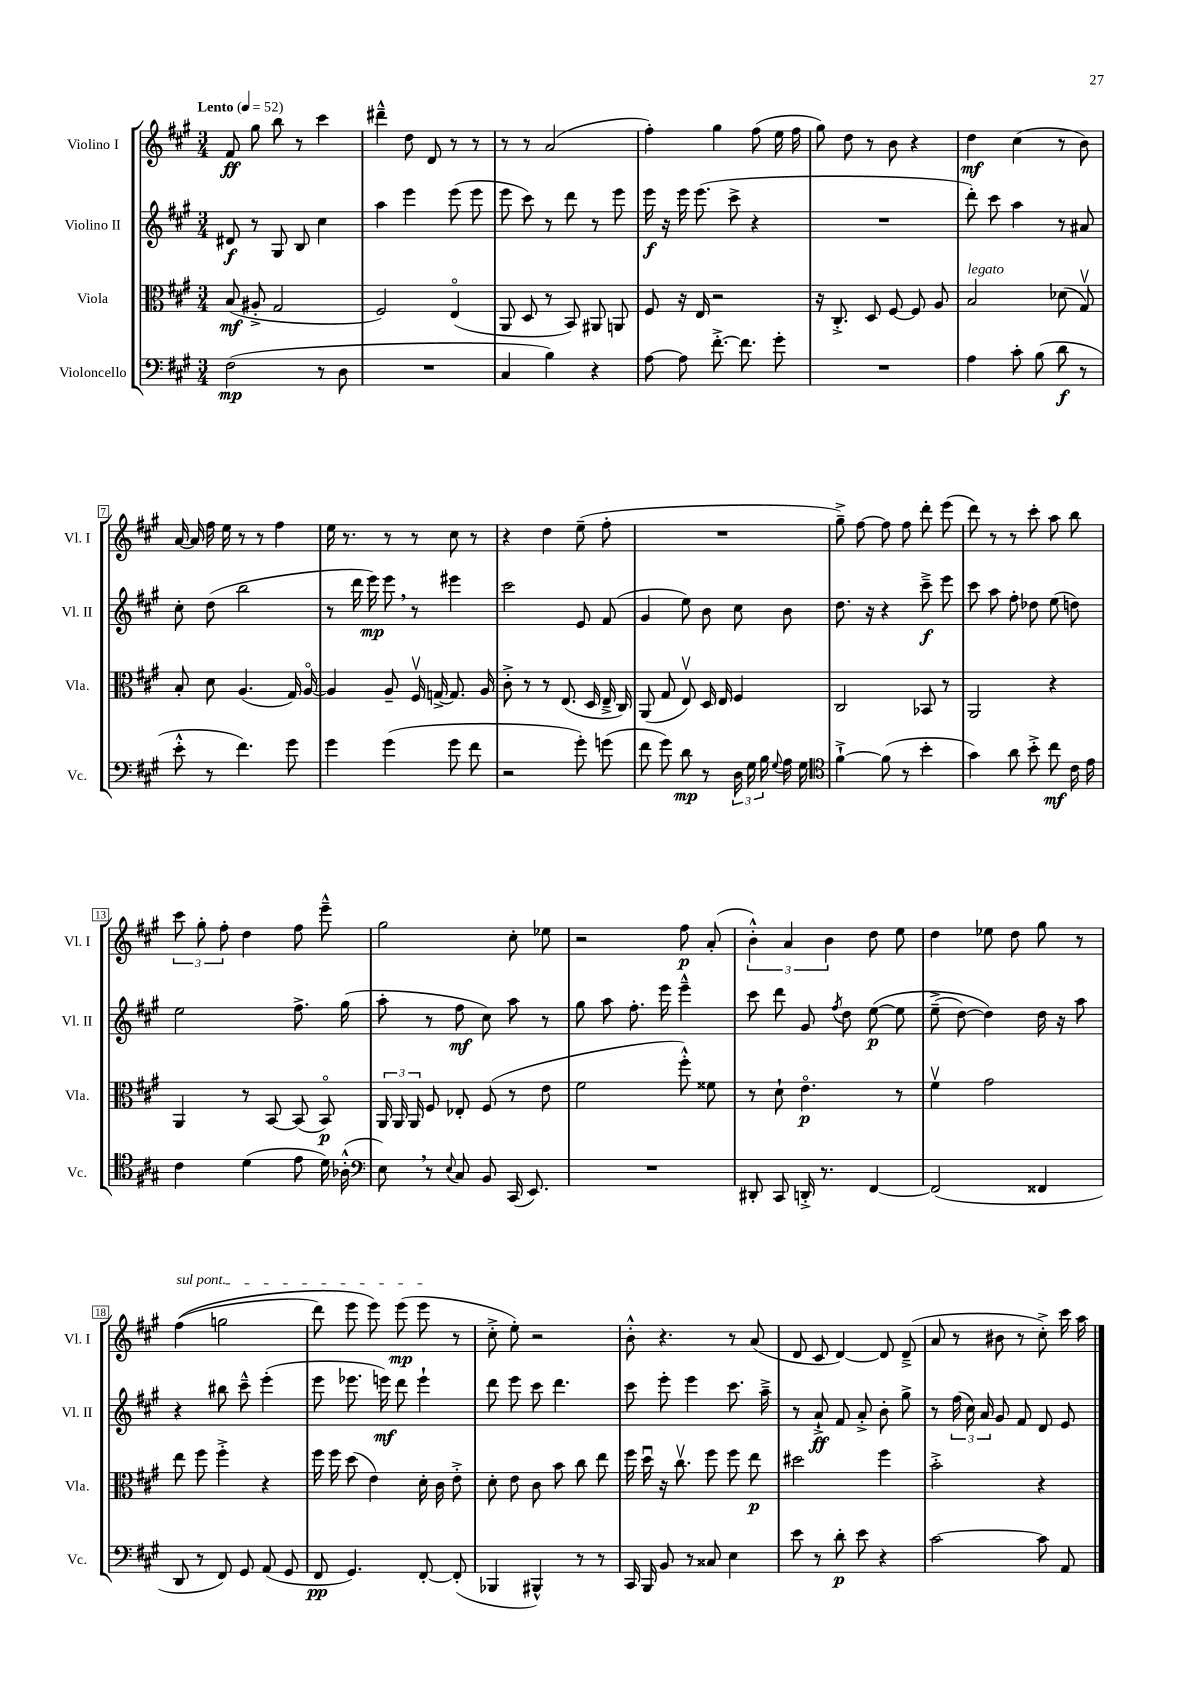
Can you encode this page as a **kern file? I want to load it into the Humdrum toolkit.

**kern	**kern	**kern	**kern
*staff4	*staff3	*staff2	*staff1
*clefF4	*clefC3	*clefG2	*clefG2
*k[f#c#g#]	*k[f#c#g#]	*k[f#c#g#]	*k[f#c#g#]
*M3/4	*M3/4	*M3/4	*M3/4
*MM52	*MM52	*MM52	*MM52
(2F#\	(8B/	8d#/	8f#/
.	8A#'^/	8r	8gg#\
.	2G#/	8G#/	8bb\
.	.	8B/	8r
8r	.	4cc#\	4ccc#\
8D\	.	.	.
=	=	=	=
2.r	2F#/)	4aa\	4ddd#~^^\
.	.	4eee\	8dd\
.	.	.	8d/
.	(4Eo/	(8eee\	8r
.	.	8eee\	8r
=	=	=	=
4C#/	8AA/	8eee\	8r
.	8D/	8ccc#\)	8r
4B\)	8r	8r	(2a/
.	8BB/)	8ddd\	.
4r	8AA#/	8r	.
.	8AA/	8eee\	.
=	=	=	=
[8A\	8F#/	16eee\	4ff#'\)
.	.	16r	.
8A\]	16r	16eee\	.
.	16E/	(8.eee\	.
[8.f#'^\	2r	.	4gg#\
.	.	8ccc#^\	.
8.f#\]	.	.	.
.	.	4r	(8ff#\
8g#'\	.	.	16ee\
.	.	.	16ff#\
=	=	=	=
2.r	16r	2.r	8gg#\)
.	8.C#'^/	.	.
.	.	.	8dd\
.	8D/	.	8r
.	[8F#/	.	8b\
.	8F#/]	.	4r
.	8A/	.	.
=	=	=	=
4A\	2B/	8ddd'\)	4dd\
.	.	8ccc#\	.
8c#'\	.	4aa\	(4cc#\
(8B\	.	.	.
8d\	(8d-\	8r	8r
8r	8G#v/)	8a#/	8b\)
=	=	=	=
8e'^^\	8B'/	8cc#'\	[16a/
.	.	.	16a/]
8r	8d\	(8dd\	16ff#\
.	.	.	16ee\
4.f#\)	(4.A/	2bb\	8r
.	.	.	8r
.	.	.	4ff#\
8g#\	16G#/)	.	.
.	[16Ao/	.	.
=	=	=	=
4g#\	4A/]	8r	16ee\
.	.	.	8.r
.	.	16ddd\	.
.	.	16eee\)	.
(4g#\	8A~/	8eee\	8r
.	16F#v/	8r	8r
.	[16G^/	.	.
8g#\	8.G/]	4eee#\	8cc#\
8f#\	.	.	8r
.	16A/	.	.
=	=	=	=
2r	8c#'^\	2ccc#\	4r
.	8r	.	.
.	8r	.	4dd\
.	(8.E/	.	.
8g#'\)	.	8e/	(8ee~\
.	16D/	.	.
(8g\	16E~^/	(8f#/	8ff#'\
.	16C#/)	.	.
=	=	=	=
8f#\	(8AA/	4g#/	2.r
8g#\)	8G#/	.	.
8d\	8Ev/)	8ee\)	.
8r	16D/	8b\	.
.	16E/	.	.
24D\	4F#/	8cc#\	.
24G#\	.	.	.
24B\	.	.	.
8qqG#/	.	.	.
16A\	.	8b\	.
16G#\	.	.	.
=	=	=	=
*clefC4	*	*	*
[4f#`^\	2C#/	8.dd\	8gg#~^\)
.	.	.	[8ff#\
.	.	16r	.
(8f#\]	.	4r	8ff#\]
8r	.	.	8ff#\
4b'\	8BB-/	8ccc#~^\	8ddd'\
.	8r	8eee\	(8eee\
=	=	=	=
4g#\)	2AA/	8ccc#\	8ddd\)
.	.	8aa\	8r
8a\	.	8ff#'\	8r
8b'^\	.	8dd-\	8ccc#'\
8cc#\	4r	(8ee\	8aa\
16c#\	.	8dd\)	8bb\
16e\	.	.	.
=	=	=	=
4c#\	4AA/	2ee\	12ccc#\
.	.	.	12gg#'\
.	.	.	12ff#'\
(4d\	8r	.	4dd\
.	[8BB/	.	.
8e\	(8BB/]	8.ff#^\	8ff#\
16d\)	8BBo/)	.	8eee~^^\
(16A-'^^\	.	(16gg#\	.
=	=	=	=
*clefF4	*	*	*
8E\)	24AA/	8aa'\	2gg#\
.	24AA/	.	.
.	24AA/	.	.
8r	8F#/	8r	.
8qqE/	.	.	.
8C#/	8E-'/	8ff#\	.
8BB/	(8F#/	8cc#\)	.
(16CC#/	8r	8aa\	8cc#'\
8.EE/)	.	.	.
.	8e\	8r	8ee-\
=	=	=	=
2.r	2f#\	8gg#\	2r
.	.	8aa\	.
.	.	8.ff#'\	.
.	.	16eee\	.
.	8ff#'^^\)	4eee~^^\	8ff#\
.	8f##\	.	(8a'/
=	=	=	=
8DD#'/	8r	8ccc#\	6b'^^\)
8CC#/	8d`\	8ddd\	.
.	.	.	6a/
16DD'^/	4.eo\	8g#/	.
8.r	.	.	.
.	.	.	6b\
.	.	8qff#/	.
.	.	8dd\	.
[4FF#/	.	&([8ee\	8dd\
.	8r	8ee\]	8ee\
=	=	=	=
(2FF#/]	4f#v\	(8ee~^\	4dd\
.	.	[8dd\)	.
.	2g#\	4dd\]&)	8ee-\
.	.	.	8dd\
4FF##/	.	16dd\	8gg#\
.	.	16r	.
.	.	8aa\	8r
=	=	=	=
8DD/	8ee\	4r	&((4ff#\
8r	8ff#\	.	.
8FF#/)	4ff#'^\	8bb#\	2gg\
8GG#/	.	8ccc#~^^\	.
(8AA/	4r	(4eee'\	.
8GG#/	.	.	.
=	=	=	=
8FF#/	16ff#\	8eee\	8ddd\)
.	16ff#\	.	.
4.GG#/)	(8dd\	8.eee-\	8eee\
.	4e\)	.	8eee\&)
.	.	16eee\)	.
.	.	8ddd\	(8eee\
[8FF#'/	16d'\	4eee`\	8eee\
.	16c#\	.	.
(8FF#'/]	8e'^\	.	8r
=	=	=	=
4BBB-/	8d'\	8ddd\	8cc#'^\
.	8e\	8eee\	8ee'\)
4BBB#^^/)	8c#\	8ccc#\	2r
.	8b\	4.ddd\	.
8r	8cc#\	.	.
8r	8ee\	.	.
=	=	=	=
16CC#/	16ff#\	8ccc#\	8b'^^\
16BBB/	16ddu\	.	.
8BB/	16r	8eee'\	4.r
.	8.cc#v\	.	.
8r	.	4eee\	.
8C##/	8ff#\	.	.
4E\	8ff#\	8.ccc#\	8r
.	8ee\	.	(8a/
.	.	16aa~^\	.
=	=	=	=
8e\	2dd#\	8r	8d/
8r	.	8a`^/	8c#/
8d'\	.	8f#/	[4d/)
8e\	.	8a'^/	.
4r	4ff#\	8b'\	8d/]
.	.	8gg#^\	(8d~^/
=	=	=	=
[2c#\	2b'^\	8r	8a/
.	.	(24ff#\	8r
.	.	24cc#\)	.
.	.	24a/	.
.	.	8g#/	8b#\
.	.	8f#/	8r
8c#\]	4r	8d/	8cc#'^\)
8AA/	.	8e/	16ccc#\
.	.	.	16aa\
==	==	==	==
*-	*-	*-	*-
